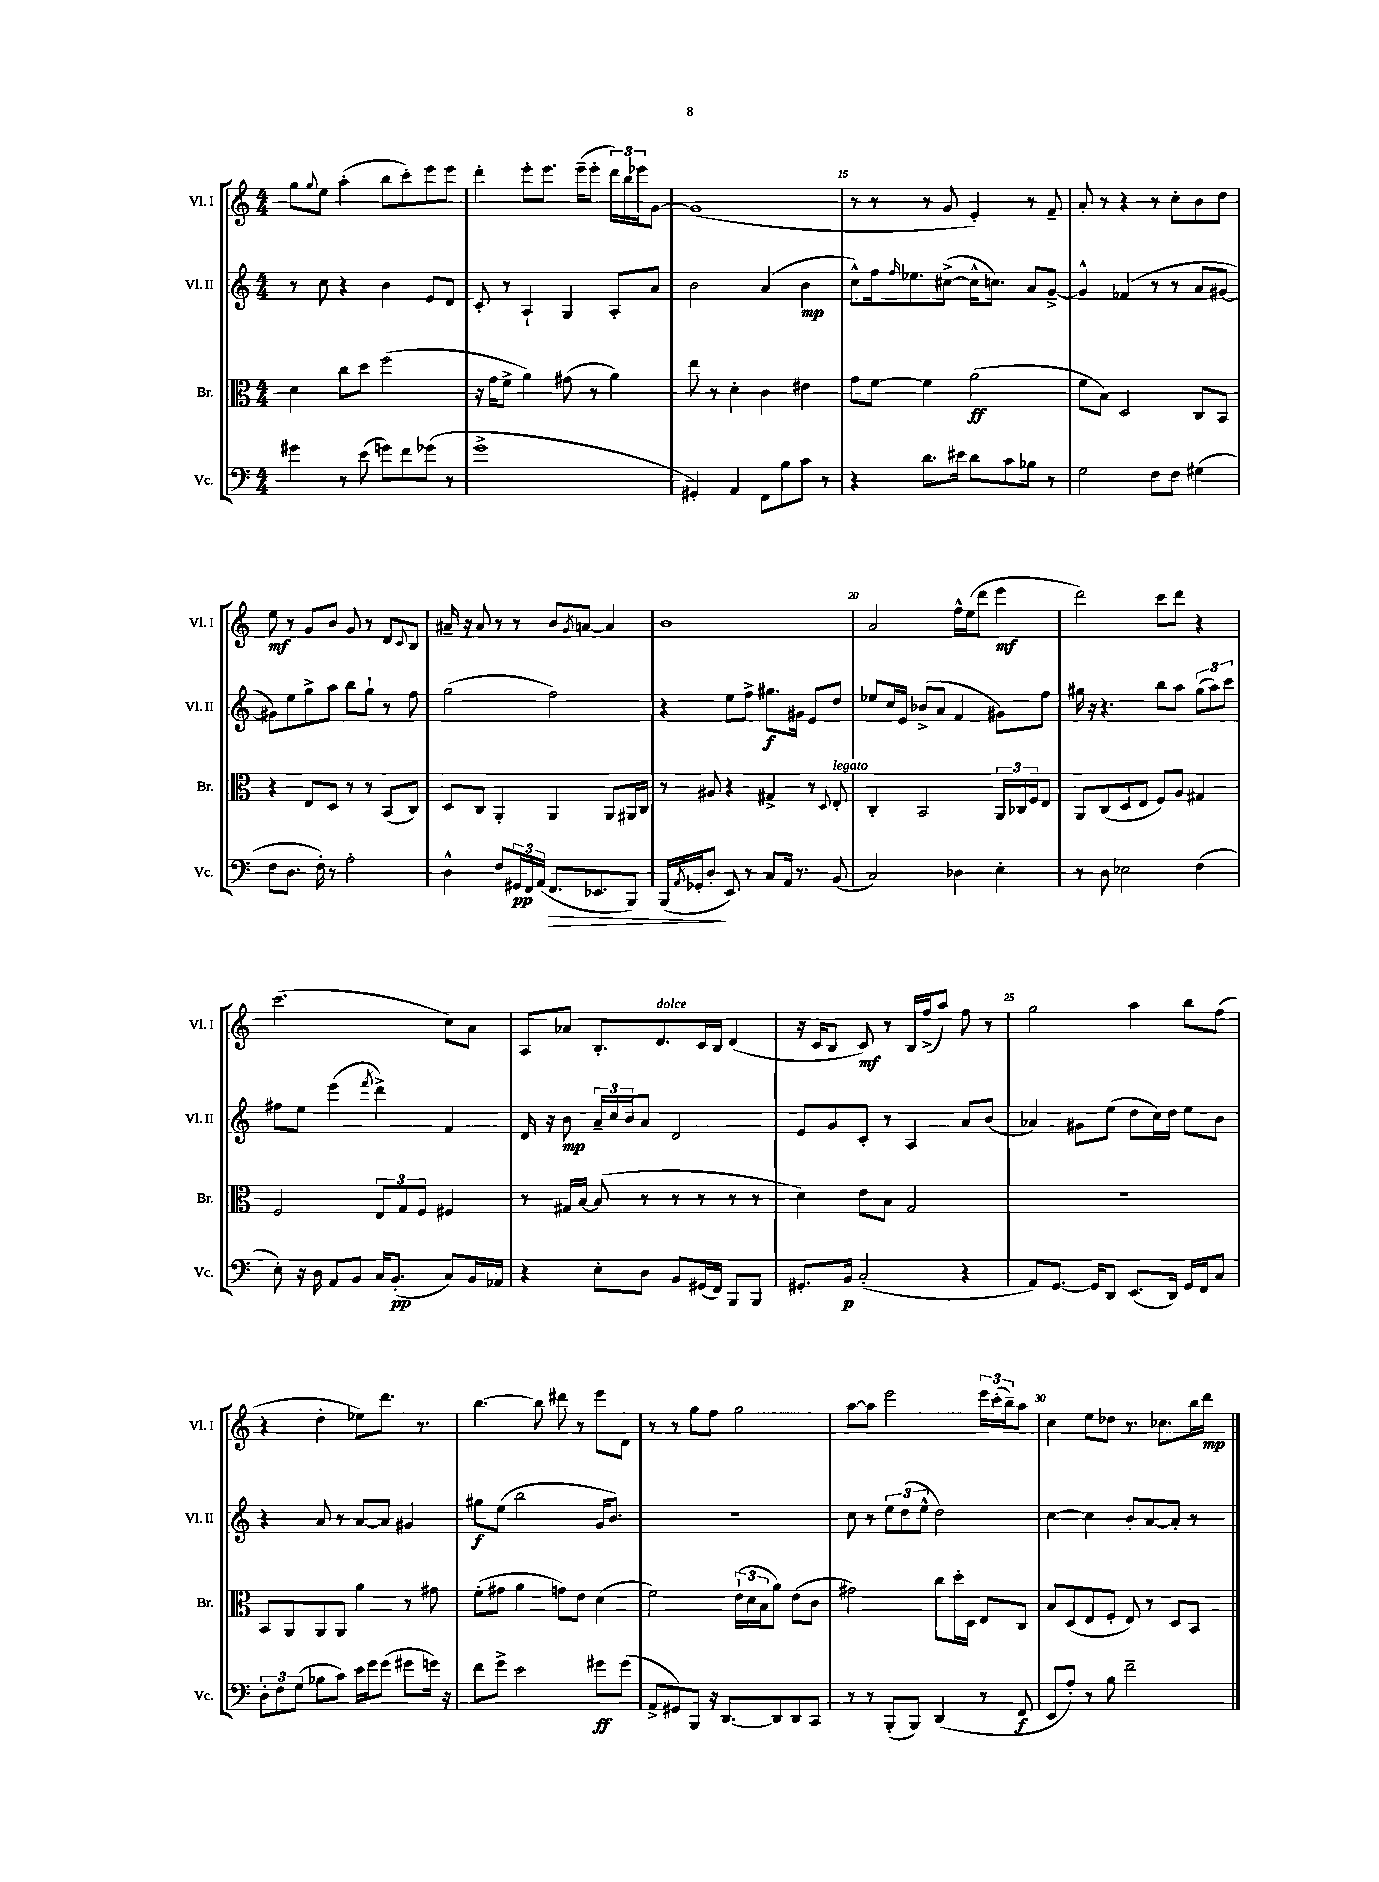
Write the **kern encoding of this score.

**kern	**kern	**kern	**kern
*staff4	*staff3	*staff2	*staff1
*clefF4	*clefC3	*clefG2	*clefG2
*k[]	*k[]	*k[]	*k[]
*M4/4	*M4/4	*M4/4	*M4/4
4g#\	4d\	8r	8gg\L
.	.	.	8qqgg/
.	.	8cc\	8ee\J
8r	8cc\L	4r	(4aa'\
(8e\	8dd\J	.	.
8g\L)	(2ff\	4b\	8bb\L
8f\	.	.	8ccc'\)
(8g-\J	.	8e/L	8eee\
8r	.	8d/J	8eee\J
=	=	=	=
1g^	16r	8c'/	4ddd'\
.	16g\LK	.	.
.	8f^\J	8r	.
.	4a\)	4A`/	8eee'\L
.	.	.	8.eee\J
.	(8g#\	4G/	.
.	.	.	(16eee~\LK
.	8r	.	8eee'\J
.	4a\)	8A'/L	24ddd\LL)
.	.	.	24bb\
.	.	.	24eee-\J
.	.	8a/J	[8g\J
=	=	=	=
4GG#'/)	8ee\	2b\	(1g]
.	8r	.	.
4AA/	4d'\	.	.
8FF\L	4c\	(4a/	.
8B\	.	.	.
8c\J	4e#\	4b\	.
8r	.	.	.
=	=	=	=
4r	8g\L	8cc^^\L)	8r
.	[8f\J	16ff\k	8r
.	.	16qqff/	.
.	.	8.ee-\	.
8.d\L	4f\]	.	8r
.	.	([8cc#^\J	8g/
16e#\Jk	.	.	.
8d\L	(2a\	16cc#^^\]LK	4e'/)
.	.	8.cc\J)	.
8c\	.	.	.
8B-\J	.	8a/L	8r
8r	.	[8g^/J	8f~/
=	=	=	=
2G\	8f\L	4g^^/]	8a'/
.	8B\J)	.	8r
.	2D/	(4f-/	4r
8F\L	.	8r	8r
8F\J	.	8r	8cc'\L
(4G#\	8C/L	8a/L	8b\
.	8BB/J	[8g#/J	8dd\J
=	=	=	=
8F\L	4r	8g#\]L)	8ee\
8.D\J	.	8ee\	8r
.	8E/L	8gg^\	8g/L
16F'\)	.	.	.
8r	8D/J	8aa\J	8b/J
2A'\	8r	8bb\L	8g/
.	8r	8gg`\J	8r
.	(8BB/L	8r	8d/L
.	.	.	8qqc/
.	8C/J)	8ff\	8B/J
=	=	=	=
4D^^\	8D/L	(2gg\	16a#~/
.	.	.	16r
.	8C/J	.	8a#/
8F/L	4AA'/	.	8r
24GG#/L	.	.	8r
24FF/	.	.	.
(24AA/JJ	.	.	.
8.FF/L	4AA/	2ff\)	8b/L
.	.	.	8qg/
.	.	.	[8a/J
8.EE-/	.	.	.
.	8AA/L	.	4a/]
8BBB/J)	16AA#/L	.	.
.	16C/JJ	.	.
=	=	=	=
(16BBB/LL	8r	4r	1b
8qAA/	.	.	.
16GG-'/J	.	.	.
8D'/J	8A#/	.	.
8EE/)	4r	8ee\L	.
8r	.	8ff^\J	.
8C/L	4G#^/	8.gg#\L	.
16AA/Jk	.	.	.
8.r	.	16g#\Jk	.
.	8r	8e/L	.
.	8qqD/	.	.
(8BB/	8E'/	8dd/J	.
=	=	=	=
2C/)	4C'/	8ee-/L	2a/
.	.	16cc/L	.
.	.	16e/JJ	.
.	2BB/	(8b-^/L	.
.	.	8a/J	.
4D-\	.	4f/	16ff^^\LL
.	.	.	(16ee\J
.	.	.	8ddd\J
4E'\	24AA/LL	8g#\L)	4eee\
.	24C-/	.	.
.	24F/J	.	.
.	8E/J	8ff\J	.
=	=	=	=
8r	8AA/L	16gg#\	2ddd\)
.	.	16r	.
8D\	(8C/	4.r	.
2E-\	8D/	.	.
.	8E/J	.	.
.	8F/L)	8bb\L	8ccc\L
.	8A/J	8aa\J	8ddd\J
(4F\	4G#/	(12gg#\L	4r
.	.	12aa\)	.
.	.	12ccc\J	.
=	=	=	=
8E'\)	2F/	8ff#\L	(2.ccc\
16r	.	8ee\J	.
16D\	.	.	.
8AA/L	.	(4eee\	.
8BB/J	.	.	.
.	.	8qfff/	.
16C/LK	12E/L	4ddd^\)	.
(8.BB'/J	.	.	.
.	12G/	.	.
.	12F/J	.	.
8C/L)	4F#/	4f/	8cc\L)
16BB/L	.	.	8a\J
16AA-/JJ	.	.	.
=	=	=	=
4r	8r	16d/	8A/L
.	.	16r	.
.	16G#/LL	8b\	8a-/J
.	[16B/JJ	.	.
8E'\L	(8B/]	24a~/LL	8.B'/L
.	.	24cc/	.
.	.	24b/J	.
8D\J	8r	8a/J	.
.	.	.	8.d/
8BB/L	8r	2d/	.
(16GG#/L	8r	.	16c/L
16FF/JJ)	.	.	16B/JJ
8BBB/L	8r	.	(4d/
8BBB/J	8r	.	.
=	=	=	=
8.GG#'/L	4d\)	8e/L	16r
.	.	.	16c/LK
.	.	8g/	8B/J
16BB/Jk	.	.	.
(2C'/	8e\L	8c'/J	8c/)
.	8B\J	8r	8r
.	2G/	4A/	16B/LL
.	.	.	(16ff^/J
.	.	.	8aa/J)
4r	.	8a/L	8ff\
.	.	(8b/J	8r
=	=	=	=
8AA/L)	1r	4a-/)	2gg\
[8.GG/J	.	.	.
.	.	8g#\L	.
16GG/]LK	.	.	.
8DD/J	.	(8ee\J	.
(8.EE/L	.	8dd\L	4aa\
.	.	16cc\L)	.
16DD/Jk)	.	16dd\JJ	.
16GG/LL	.	8ee\L	8bb\L
16FF/J	.	.	.
8C/J	.	8b\J	(8ff\J
=	=	=	=
12D'\L	8BB/L	4r	4r
12F\	.	.	.
.	8AA/	.	.
(12G\J	.	.	.
8B-\L	8AA/	8a/	4dd'\
8c\J)	8AA/J	8r	.
16e\LL	4a\	[8a/L	8ee-\L)
16g\J	.	.	.
(8g\J	.	8a/]J	8.ddd\J
8g#\L	8r	4g#/	.
.	.	.	8.r
16g\Jk)	8g#\	.	.
16r	.	.	.
=	=	=	=
8f\L	(8f'\L	8gg#\L	[4.bb\
8g^\J	8g#\J	(8ee\J	.
2e\	4a\	2bb\	.
.	.	.	8bb\]
.	8g\L)	.	8ddd#\
.	8e\J	.	8r
8g#\L	(4d\	16g/LK	8eee\L
.	.	8.b/J)	.
(8g#\J	.	.	8d\J
=	=	=	=
8AA^/L	2f\)	1r	8r
8GG#/)	.	.	8r
8BBB/J	.	.	8gg\L
16r	.	.	8ff\J
[8.DD/L	.	.	.
.	(24e`\LL	.	2gg\
.	24d\	.	.
.	24B\J	.	.
8DD/]	8a\J)	.	.
8DD/	(8e\L	.	.
8CC/J	8c\J	.	.
=	=	=	=
8r	2g#\)	8cc\	[8aa\L
8r	.	8r	8aa\]J
(8BBB'/L	.	12ee\L	2eee\
.	.	(12dd\	.
8BBB/J)	.	.	.
.	.	12ee^^\J	.
(4DD/	8cc\L	2dd\)	.
.	16dd'\L	.	.
.	16D\JJ	.	.
8r	8E/L	.	24eee\LL
.	.	.	(24ccc'\
.	.	.	24bb~\J)
8FF/	8C/J	.	8aa\J
=	=	=	=
8EE/L	8B/L	[4cc\	4cc\
8A'/J)	(8D/	.	.
8r	8E/	4cc\]	8ee\L
8B\	8F'/J	.	8dd-\J
2f~\	8E/)	8b'/L	8.r
.	8r	[8a/	.
.	.	.	8.cc-\L
.	8D/L	8a'/]J	.
.	8BB/J	8r	16bb\L
.	.	.	16ddd\JJ
==	==	==	==
*-	*-	*-	*-
